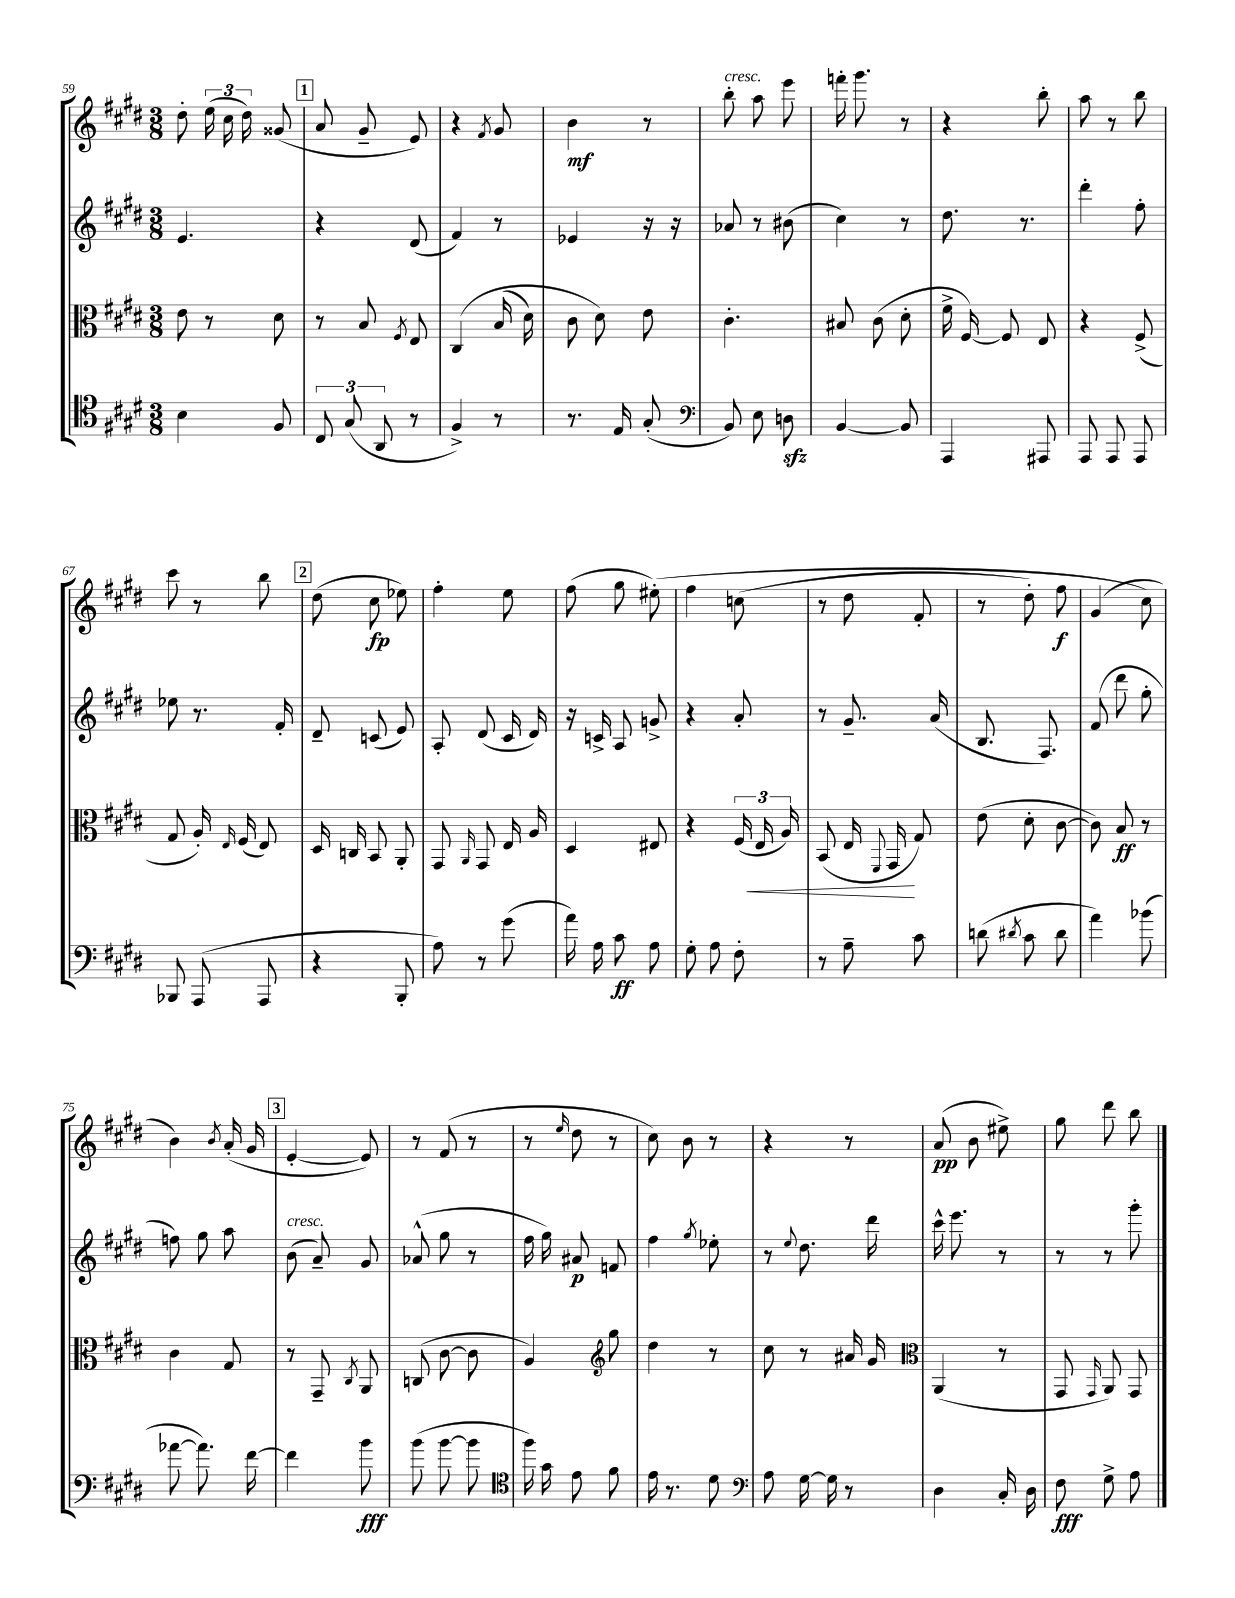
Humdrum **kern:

**kern	**kern	**kern	**kern
*staff4	*staff3	*staff2	*staff1
*clefC4	*clefC3	*clefG2	*clefG2
*k[f#c#g#d#]	*k[f#c#g#d#]	*k[f#c#g#d#]	*k[f#c#g#d#]
*M3/8	*M3/8	*M3/8	*M3/8
4B	8e	4.e	8dd#'
.	8r	.	(24ee
.	.	.	24cc#
.	.	.	24dd#)
8F#	8d#	.	(8g##
=	=	=	=
12C#	8r	4r	8a
(12G#	.	.	.
.	8B	.	8g#~
12AA	.	.	.
.	8qF#	.	.
8r	8E	(8d#	8e)
=	=	=	=
4F#^)	&(4C#	4f#)	4r
.	.	.	8qf#
8r	(16B	8r	8g#
.	16d#)	.	.
=	=	=	=
8.r	8c#	4e-	4b
.	8d#&)	.	.
16E	.	.	.
(8G#'	8e	16r	8r
.	.	16r	.
=	=	=	=
*clefF4	*	*	*
8BB)	4.c#'	8a-	8bb'
8E	.	8r	8aa
8D	.	(8b#	8eee
=	=	=	=
[4BB	8B#	4cc#)	16fff'
.	.	.	8.ggg#
.	(8c#	.	.
8BB]	8d#'	8r	8r
=	=	=	=
4AAA	16f#^	8.dd#	4r
.	[16F#)	.	.
.	8F#]	.	.
.	.	8.r	.
8AAA#	8E	.	8bb'
=	=	=	=
8AAA	4r	4ddd#'	8aa
8AAA	.	.	8r
8AAA	(8F#^	8ff#'	8bb
=	=	=	=
8BBB-	8G#	8ee-	8ccc#
(8AAA	16A')	8.r	8r
.	16qqE	.	.
.	(16F#	.	.
8AAA	8E)	.	8bb
.	.	16f#'	.
=	=	=	=
4r	16D#	8d#~	(8dd#
.	16C	.	.
.	8BB	(8c	8cc#
8BBB'	8AA'	8e)	8ee-)
=	=	=	=
8A)	8GG#	8A'	4ff#'
.	16qqAA	.	.
8r	8GG#	(8d#	.
(8g#	16E	16c#	8ee
.	16A	16d#)	.
=	=	=	=
16a)	4D#	16r	(8ff#
16A	.	16c^	.
8c#	.	8A	8gg#
8A	8E#	8g^	&(8ee#')
=	=	=	=
8G#'	4r	4r	4ff#
8A	.	.	.
8F#'	(24F#	8a'	(8cc
.	24E	.	.
.	24A)	.	.
=	=	=	=
8r	(8BB	8r	8r
8A~	16E	8.g#~	8dd#
.	8qqFF#	.	.
.	16GG#	.	.
8c#	8G#)	.	8f#'
.	.	(16a	.
=	=	=	=
(8d	(8e	8.B	8r
8qd#	.	.	.
8c#	8d#'	.	8dd#')
.	.	8.F#)	.
8d#	[8c#	.	8ff#
=	=	=	=
4a)	8c#])	(8f#	(4g#
.	8B	8ddd#	.
(8b-	8r	8gg#'	8cc#&)
=	=	=	=
[8a-	4c#	8ff)	4b)
8.a-])	.	8gg#	.
.	.	.	8qb
.	8G#	8aa	(16a'
[16f#	.	.	16g#
=	=	=	=
4f#]	8r	(8b	[4e'
.	8GG#~	8a~)	.
.	8qC#	.	.
8b	8AA	8g#	8e])
=	=	=	=
(8b	(8C	(8a-^^	8r
[8b	[8c#	8gg#	(8f#
8b]	8c#]	8r	8r
=	=	=	=
*clefC4	*	*	*
16ff#)	4A)	16ff#	8r
16g#	.	16gg#)	.
.	.	.	16qqee
8e	.	8a#	8dd#
*	*clefG2	*	*
8f#	8gg#	8f	8r
=	=	=	=
16e	4dd#	4ff#	8cc#)
8.r	.	.	.
.	.	.	8b
.	.	8qgg#	.
8d#	8r	8ee-'	8r
=	=	=	=
*clefF4	*	*	*
8A	8cc#	8r	4r
.	.	8qqee	.
[16G#	8r	8.dd#	.
16G#]	.	.	.
8r	16a#	.	8r
.	16g#	16ddd#	.
=	=	=	=
*	*clefC3	*	*
4D#	(4AA	16ccc#^^	(8a
.	.	8.eee	.
.	.	.	8b
16C#'	8r	8r	8ee#^)
16D#	.	.	.
=	=	=	=
8F#	8GG#	8r	8gg#
.	16qqGG#	.	.
8G#^	8AA)	8r	8ddd#
8A	8GG#	8ggg#'	8bb
==	==	==	==
*-	*-	*-	*-
